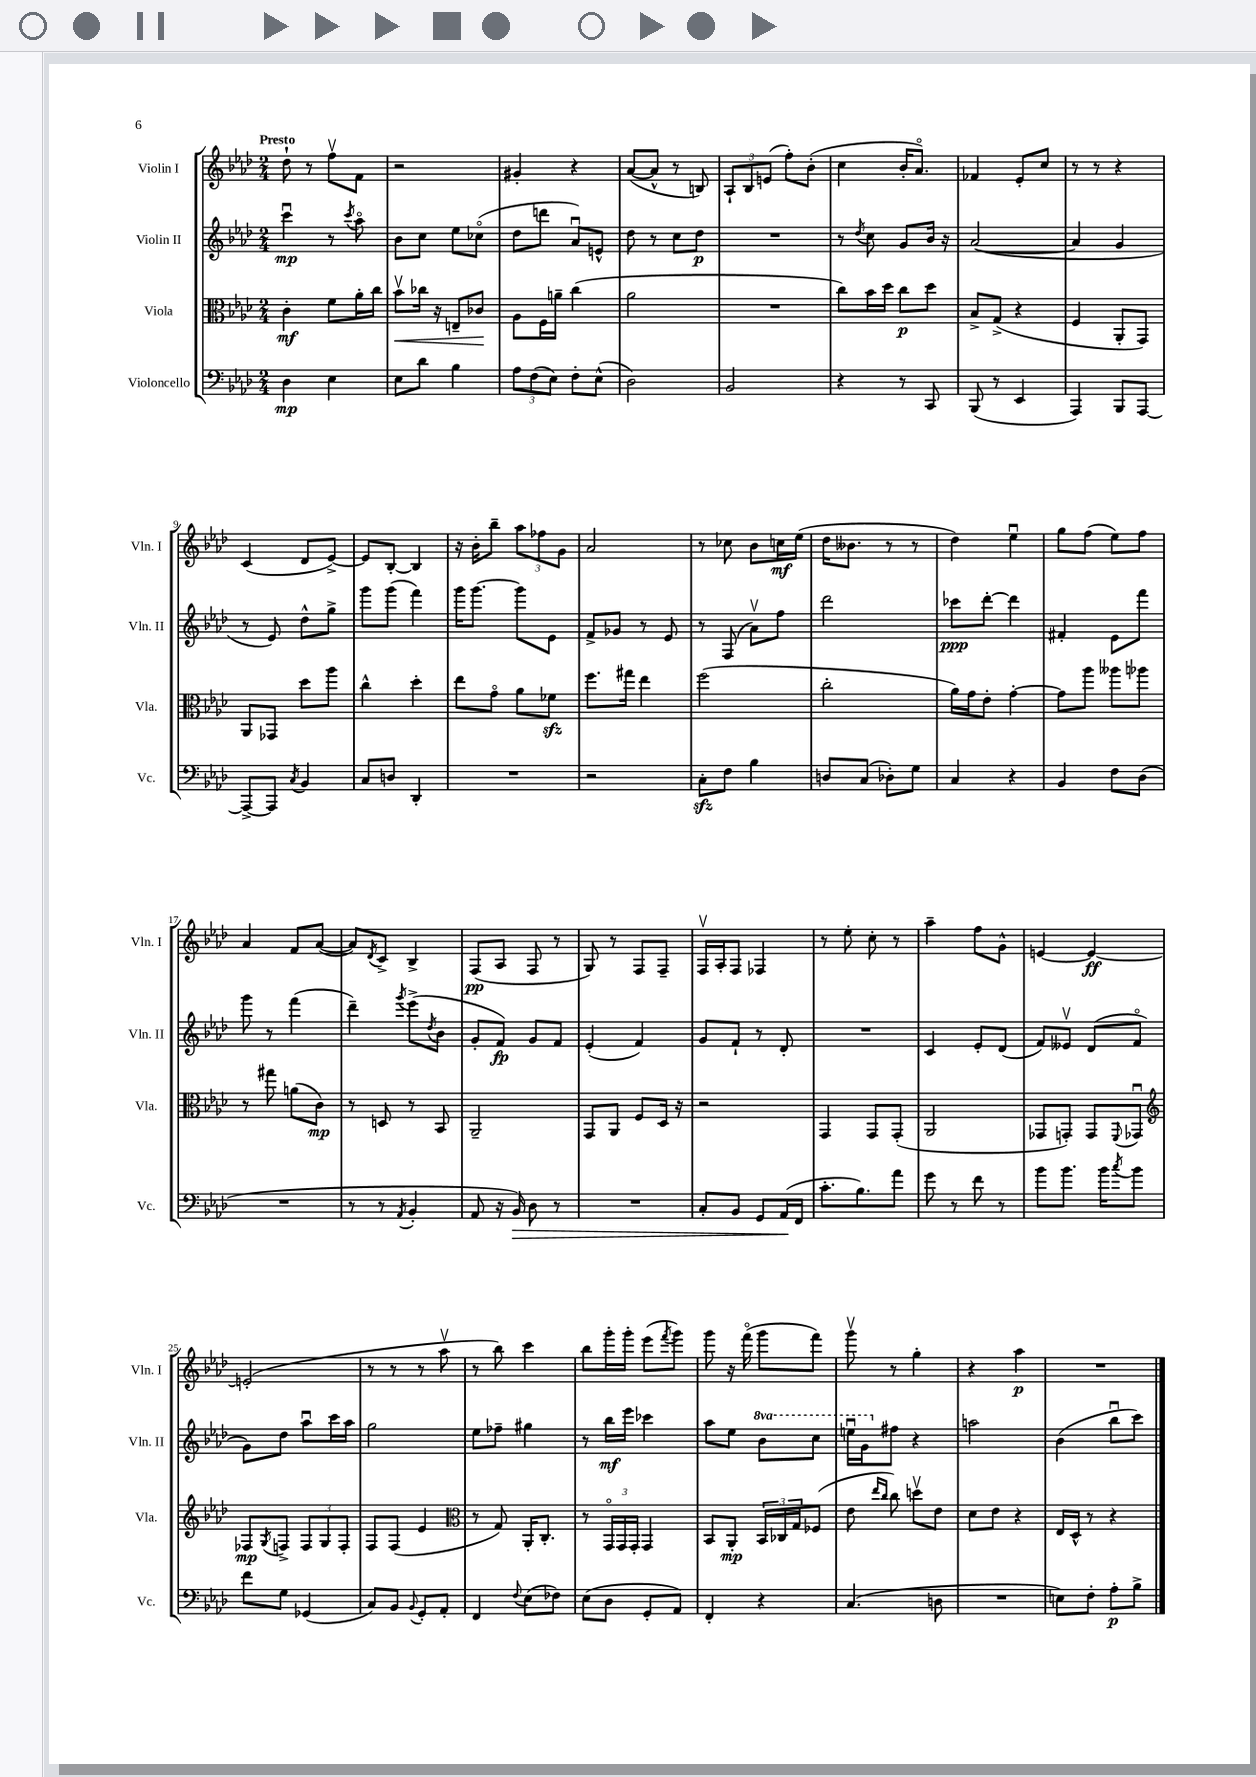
<<
\new StaffGroup <<
\new Staff = "s0" \with { instrumentName = "Violin I" shortInstrumentName = "Vln. I" } {
    \clef treble \key aes \major \numericTimeSignature \time 2/4 \tempo "Presto"
    des''8-! r8 f''8\upbow f'8 |
    r2 |
    gis'4-. r4 |
    aes'8~( aes'8-^ r8 b8) |
    \tuplet 3/2 { aes8-! bes8 e'8( } f''8-.) bes'8-.( |
    c''4 bes'16-. aes'8.\flageolet) |
    fes'4 ees'8-. c''8 |
    r8 r8 r4 |
    c'4( des'8 ees'8~->) |
    ees'8 bes8~-. bes4 |
    r16 bes'16-. bes''8-- \tuplet 3/2 { aes''8 fes''8 g'8 } |
    aes'2 |
    r8 ces''8 bes'8 c''16\mf ees''16( |
    des''16 beses'8. r8 r8 |
    des''4) ees''4\downbow |
    g''8 f''8( ees''8) f''8 |
    aes'4 f'8 aes'8~( |
    aes'8) \acciaccatura { des'8 } c'8-> bes4-> |
    f8\pp( aes8 f8 r8 |
    g8) r8 f8 f8-- |
    f16\upbow aes16-. f8 fes4 |
    r8 ees''8-. c''8-. r8 |
    aes''4-- f''8 g'8-^ |
    e'4~ e'4~\ff |
    e'2-.( |
    r8 r8 r8 aes''8\upbow |
    r8 bes''8) c'''4 |
    bes''8 g'''16-. g'''16-. ees'''8( \acciaccatura { f'''8 } g'''8) |
    g'''8 r16 f'''16\flageolet( g'''8 f'''8) |
    g'''8\upbow r8 g''4-. |
    r4 aes''4\p |
    R2 \bar "|." |
}
\new Staff = "s1" \with { instrumentName = "Violin II" shortInstrumentName = "Vln. II" } {
    \clef treble \key aes \major \numericTimeSignature \time 2/4 \set Staff.ottavationMarkups = #ottavation-simple-ordinals
    c'''4\downbow\mp r8 \acciaccatura { c'''8 } aes''8\flageolet |
    bes'8 c''8 ees''8 ces''8\flageolet( |
    des''8 d'''8 aes'8\downbow) e'8-^ |
    des''8 r8 c''8 des''8\p |
    R2 |
    r8 \acciaccatura { des''8 } c''8 g'8 bes'16 r16 |
    aes'2~( |
    aes'4 g'4 |
    r8 ees'8) des''8-^ g''8-> |
    g'''8 g'''8( f'''4) |
    g'''16 g'''8.~ g'''8 ees'8 |
    f'8-> ges'8 r8 ees'8 |
    r8 f8( aes'8\upbow) f''8 |
    des'''2 |
    ces'''8\ppp des'''8~-. des'''4 |
    fis'4-. ees'8 f'''8 |
    g'''8 r8 f'''4( |
    des'''4--) \acciaccatura { g'''8 } ees'''8->( \acciaccatura { des''8 } bes'8 |
    g'8-. f'8\fp) g'8 f'8 |
    ees'4-.( f'4) |
    g'8 f'8-! r8 des'8-. |
    R2 |
    c'4 ees'8-. des'8( |
    f'8) eeses'8\upbow des'8( f'8\flageolet |
    g'8) des''8 aes''8\downbow c'''16 aes''16 |
    g''2 |
    ees''8 fes''8-- gis''4 |
    r8 bes''16\mf ees'''16 ces'''4 |
    aes''8 ees''8 \ottava #1 bes''8 c'''8 |
    e'''16\downbow g''16 \ottava #0 fis''8 r4 |
    a''2 |
    bes'4( bes''8\downbow c'''8) \bar "|." |
}
\new Staff = "s2" \with { instrumentName = "Viola" shortInstrumentName = "Vla." } {
    \clef alto \key aes \major \numericTimeSignature \time 2/4
    c'4-.\mf f'8 aes'16-. c''16 |
    bes'8\upbow\< ces''16 r16 e8-- ces'8\! |
    aes8 f16 a'16-- c''4( |
    aes'2 |
    R2 |
    c''8) bes'16 des''16 c''8\p des''8 |
    bes8-> g8->( r4 |
    f4 aes,8-. g,8) |
    aes,8 ges,8 des''8 aes''8 |
    c''4-^ des''4-. |
    ees''8 g'8\flageolet aes'8 fes'8\sfz |
    f''8. gis''16 ees''4 |
    f''2( |
    c''2-. |
    aes'16) g'16 ees'8-. g'4~-. |
    g'8 aes''8 aeses''8 aes''8 |
    r8 gis''8 a'8( c'8\mp) |
    r8 d8 r8 bes,8 |
    aes,2-- |
    g,8 aes,8 f8 des16 r16 |
    r2 |
    g,4 g,8 g,8-.( |
    aes,2 |
    ges,8 g,8-.) g,8 \appoggiatura { f,8 } ges,8\downbow |
    \clef treble fes8\mp \acciaccatura { g8 } f8-> \tuplet 3/2 { f8 g8 f8-. } |
    f8 f8( ees'4 |
    \clef alto r8 g8) aes,16-. c8.-. |
    r8 \tuplet 3/2 { g,16\flageolet g,16 g,16-. } g,4 |
    bes,8 aes,8-.\mp \tuplet 3/2 { bes,16 ces16 g16 } fes8( |
    ees'8 \grace { ees''16 c''16 } c''8) d''8\upbow ees'8 |
    des'8 ees'8 r4 |
    ees16 des16-^ r8 r4 \bar "|." |
}
\new Staff = "s3" \with { instrumentName = "Violoncello" shortInstrumentName = "Vc." } {
    \clef bass \key aes \major \numericTimeSignature \time 2/4
    des4\mp ees4 |
    ees8 des'8 bes4 |
    \tuplet 3/2 { aes8 f8( ees8) } f8-. ees8-^( |
    des2) |
    bes,2 |
    r4 r8 c,8 |
    bes,,8( r8 ees,4 |
    aes,,4) bes,,8 aes,,8~ |
    aes,,8~-> aes,,8 \acciaccatura { c8 } bes,4 |
    c8 d8 des,4-. |
    R2 |
    r2 |
    c8-.\sfz f8 bes4 |
    d8 c8( des8-.) g8 |
    c4 r4 |
    bes,4 f8 des8( |
    R2 |
    r8 r8 \acciaccatura { aes,8 } bes,4-. |
    aes,8 r16 bes,16\>) des8 r8 |
    R2 |
    c8-. bes,8 g,8 aes,16\!( f,16 |
    c'8.-. bes8.) aes'8 |
    g'8 r8 f'8 r8 |
    bes'8 bes'8. bes'16 \acciaccatura { c''8 } bes'8 |
    f'8 g8 ges,4( |
    c8) bes,8 \appoggiatura { bes,8 } g,8-. aes,8-. |
    f,4 \appoggiatura { f8 } ees8( fes8) |
    ees8( des8 g,8-. aes,8) |
    f,4-. r4 |
    c4.( d8 |
    R2 |
    e8) f8-. aes8-.\p bes8-> \bar "|." |
}
>>
>>
